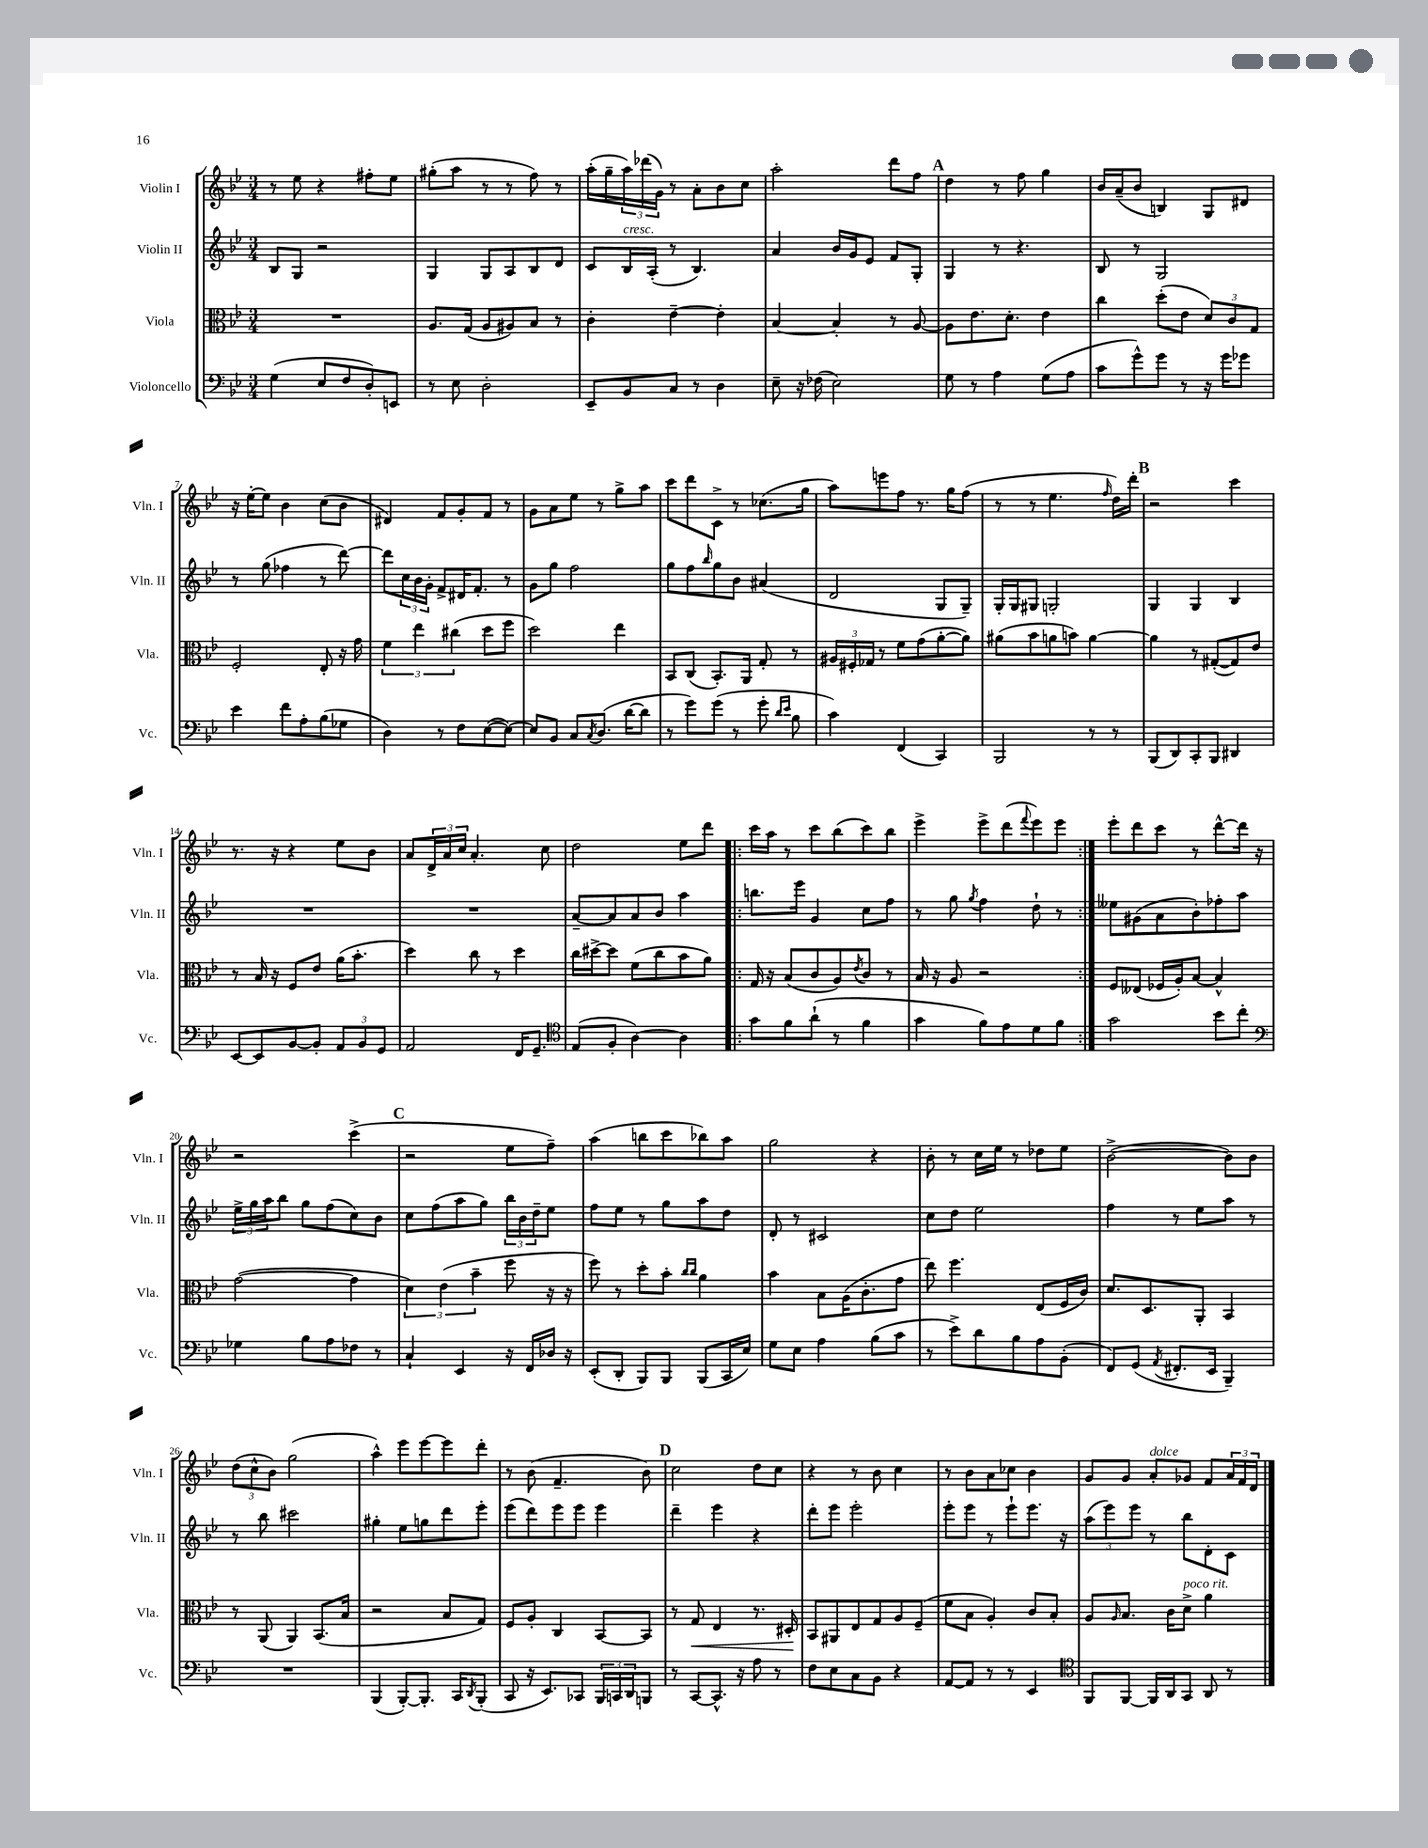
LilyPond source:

<<
\new StaffGroup <<
\new Staff = "s0" \with { instrumentName = "Violin I" shortInstrumentName = "Vln. I" } {
    \clef treble \key bes \major \numericTimeSignature \time 3/4
    r8 ees''8 r4 fis''8-. ees''8 |
    gis''8-.( a''8 r8 r8 f''8) r8 |
    a''16-.( g''16-- \tuplet 3/2 { a''16) des'''16( g'16) } r8 a'8-. bes'8 c''8 |
    a''2-. d'''8 f''8 |
    \mark \markup { \bold "A" } d''4 r8 f''8 g''4 |
    bes'16 a'16--( bes'8 b4) g8 dis'8 |
    r16 ees''16~-. ees''8 bes'4 c''8( bes'8 |
    dis'4) f'8 g'8-. f'8 r8 |
    g'8 a'8 ees''8 r8 g''8-> a''8 |
    c'''8 d'''8 c'8-> r8 ces''8.( g''16 |
    a''8) e'''8 f''8 r8. g''16 f''8( |
    r8 r8 ees''4. \grace { f''16 } d''16) d'''16-. |
    \mark \markup { \bold "B" } r2 c'''4 |
    r8. r16 r4 ees''8 bes'8 |
    a'8 \tuplet 3/2 { d'16-> a'16 c''16 } a'4.-. c''8 |
    d''2 ees''8 d'''8 |
    \repeat volta 2 { c'''16 a''16 r8 c'''8 bes''8( c'''8) bes''8 |
    ees'''4-> ees'''8-> d'''8( \appoggiatura { f'''8 } ees'''8) ees'''8 | }
    ees'''8-. d'''8 c'''8 r8 d'''8~-^ d'''16 r16 |
    r2 c'''4->( |
    \mark \markup { \bold "C" } r2 ees''8 f''8--) |
    a''4( b''8 c'''8 bes''8) a''8 |
    g''2 r4 |
    bes'8-. r8 c''16 ees''16 r8 des''8 ees''8 |
    bes'2~->( bes'8) bes'8 |
    \tuplet 3/2 { d''8( c''8-^ bes'8) } g''2( |
    a''4-^) ees'''8 ees'''8~ ees'''8 d'''8-. |
    r8 bes'8( f'4.-- bes'8) |
    \mark \markup { \bold "D" } c''2 d''8 c''8 |
    r4 r8 bes'8 c''4 |
    r8 bes'8 a'8 ces''8 bes'4 |
    g'8 g'8 a'8-.^\markup { \italic "dolce" } ges'8 f'8 \tuplet 3/2 { a'16 f'16 d'16 } \bar "|." |
}
\new Staff = "s1" \with { instrumentName = "Violin II" shortInstrumentName = "Vln. II" } {
    \clef treble \key bes \major \numericTimeSignature \time 3/4
    bes8 g8 r2 |
    g4 g8 a8 bes8 d'8 |
    c'8 bes16^\markup { \italic "cresc." } a16-.( r8 bes4.) |
    a'4 bes'16 g'16 ees'8 f'8 g8-. |
    \mark \markup { \bold "A" } g4 r8 r4. |
    bes8 r8 g2 |
    r8 g''8( fes''4 r8 d'''8~) |
    d'''8 \tuplet 3/2 { c''16 bes'16 g'16-. } f'8-> dis'16 f'8.-. r8 |
    g'8 g''8 f''2 |
    g''8 f''8 \grace { bes''16 } g''8 bes'8 ais'4( |
    d'2 g8 g8--) |
    g16-. g16 gis8 g2-. |
    \mark \markup { \bold "B" } g4 g4 bes4 |
    R2. |
    R2. |
    a'8~-- a'8 a'8 bes'8 a''4 |
    \repeat volta 2 { b''8. ees'''16 g'4 c''8 f''8 |
    r8 g''8 \acciaccatura { g''8 } f''4 d''8-! r8 | }
    eeses''8 gis'8( a'8 bes'8-.) fes''8-. a''8 |
    \tuplet 3/2 { ees''16-> g''16 a''16 } bes''8 g''8 f''8( c''8) bes'8 |
    \mark \markup { \bold "C" } c''8 f''8( a''8 g''8) \tuplet 3/2 { bes''16 bes'16 d''16-- } ees''8 |
    f''8 ees''8 r8 g''8 a''8 d''8 |
    d'8-. r8 cis'2 |
    c''8 d''8 ees''2 |
    f''4 r8 ees''8 a''8 r8 |
    r8 bes''8 cis'''2 |
    gis''4-. ees''8 g''8 d'''8 ees'''8-. |
    ees'''8( d'''8) ees'''8 ees'''8 ees'''4 |
    \mark \markup { \bold "D" } d'''4-- ees'''4 r4 |
    d'''8-. ees'''8 ees'''2-. |
    ees'''8-. ees'''8 r8 ees'''8-! ees'''8. r16 |
    \tuplet 3/2 { a''8( ees'''8) ees'''8 } r8 bes''8 d'8-. c'8 \bar "|." |
}
\new Staff = "s2" \with { instrumentName = "Viola" shortInstrumentName = "Vla." } {
    \clef alto \key bes \major \numericTimeSignature \time 3/4
    R2. |
    a8. g16( a8 ais8) bes8 r8 |
    c'4-. ees'4~-- ees'4-. |
    bes4~ bes4-. r8 a8~ |
    \mark \markup { \bold "A" } a8 ees'8. d'8.-. ees'4 |
    c''4 d''8-.( ees'8 \tuplet 3/2 { d'8) c'8 g8 } |
    f2-. ees8-. r16 g'16 |
    \tuplet 3/2 { f'4 ees''4 cis''4( } d''8 f''8 |
    d''2) ees''4 |
    bes,8 c8( bes,8.-.) a,16 g8-. r8 |
    \tuplet 3/2 { ais16 fis16-. ges16 } r8 f'8 g'8( a'8~-. a'8) |
    ais'8( bes'8 a'8 b'8) a'4~ |
    \mark \markup { \bold "B" } a'4 r8 gis8~-.( gis8) ees'8 |
    r8 bes16 r16 f8 ees'8 a'16( bes'8.-. |
    d''4) c''8 r8 d''4 |
    c''16 dis''16~-> dis''8 f'8( c''8 bes'8 a'8) |
    \repeat volta 2 { g16 r16 bes8( c'8 a8) \acciaccatura { ees'8 } c'8 r8 |
    bes16 r16 a8 r2 | }
    f8 eeses8( fes16 a16-.) bes8~ bes4-^ |
    g'2~( g'4 |
    \mark \markup { \bold "C" } \tuplet 3/2 { d'4) ees'4( bes'4-- } f''8 r16 r16 |
    f''8) r8 d''8-. bes'8-. \grace { c''16 c''16 } a'4 |
    bes'4 bes8 a16( c'8.-. g'8 |
    ees''8) f''4. ees8( f16 c'16) |
    d'8. d8. a,8-. bes,4 |
    r8 a,8( a,4) bes,8.( bes16 |
    r2 bes8 g8) |
    f8 a8-. c4 bes,8~ bes,8 |
    \mark \markup { \bold "D" } r8 g8\< ees4 r8. dis16-.\! |
    bes,8 ais,8 ees8 g8 a8 f8--( |
    f'8 bes8 a4-.) c'8 bes8-. |
    a8 \grace { a16 } bes8. c'16 d'8->^\markup { \italic "poco rit." } a'4 \bar "|." |
}
\new Staff = "s3" \with { instrumentName = "Violoncello" shortInstrumentName = "Vc." } {
    \clef bass \key bes \major \numericTimeSignature \time 3/4
    g4( ees8 f8 d8-.) e,8 |
    r8 ees8 d2-. |
    ees,8-- bes,8 c8 r8 d4 |
    ees8-- r16 fes16( ees2) |
    \mark \markup { \bold "A" } g8 r8 a4 g8( a8 |
    c'8 g'8-^) g'8 r8 r16 g'16 ges'8 |
    ees'4 f'8 a8-. bes8( ges8 |
    d4) r8 f8 ees8~( ees8~) |
    ees8 bes,8 c8 \acciaccatura { c8 } d8.( d'16~ d'8 |
    r8 g'8) g'8( r8 g'8-. \grace { d'16 ees'16 } bes8 |
    c'4) f,4( c,4) |
    bes,,2 r8 r8 |
    \mark \markup { \bold "B" } bes,,8( d,8) c,8-. bes,,8 dis,4 |
    ees,8~ ees,8 bes,8~ bes,8-. \tuplet 3/2 { a,8 bes,8 g,8 } |
    a,2 f,16 g,8.-- |
    \clef tenor ees8( f8-. a4~) a4 |
    \repeat volta 2 { g'8 f'8 a'8-!( r8 f'4 |
    g'4 f'8) ees'8 d'8 f'8 | }
    g'2 bes'8 c''8-. |
    \clef bass ges4 bes8 a8 fes8 r8 |
    \mark \markup { \bold "C" } c4-! ees,4 r16 f,16 des16 r16 |
    ees,8-.( d,8-. bes,,8) bes,,8 bes,,8( c,16 ees16) |
    g8 ees8 a4 bes8( c'8 |
    r8 ees'8->) d'8 bes8 a8 bes,8-.( |
    f,8) g,8( \acciaccatura { a,8 } fis,8.-. ees,16 bes,,4--) |
    R2. |
    bes,,4( bes,,8~-.) bes,,8.-. c,16 \acciaccatura { d,8 } bes,,8-.( |
    c,8 r16 ees,8.) ces,8 \tuplet 3/2 { bes,,16 c,16 d,16 } b,,8 |
    \mark \markup { \bold "D" } r8 c,8~ c,8.-^ r16 a8 r8 |
    f8 ees8 c8 bes,8 r4 |
    a,8~ a,8 r8 r8 ees,4 |
    \clef tenor f,8 f,8~ f,16 a,16 g,8 a,8 r8 \bar "|." |
}
>>
>>
